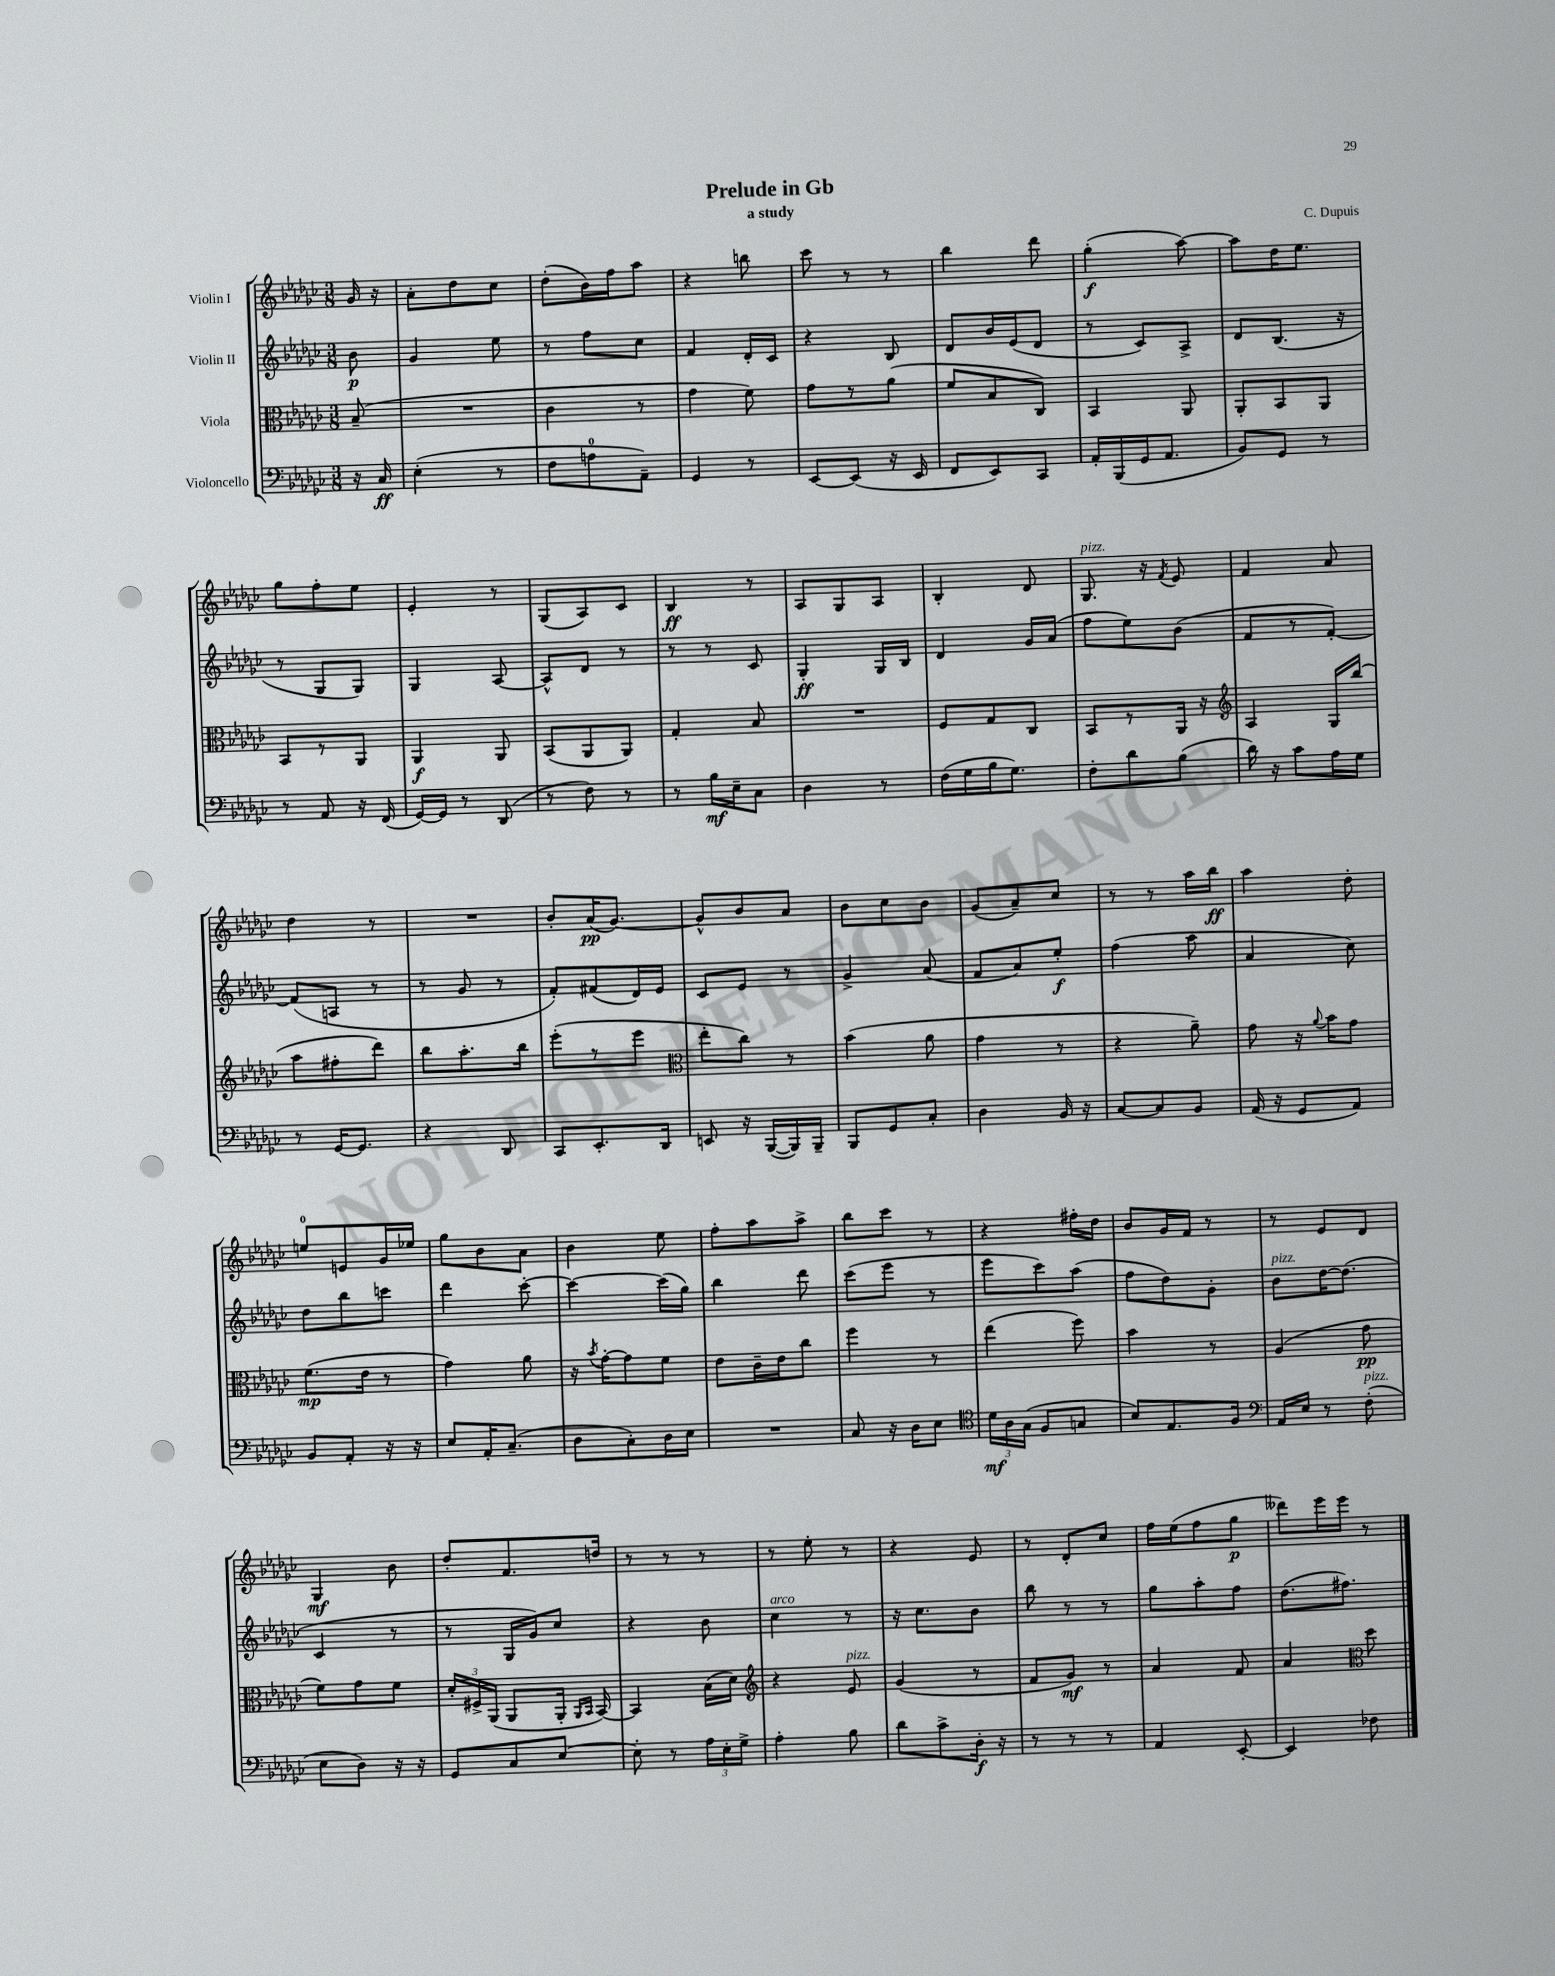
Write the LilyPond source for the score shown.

\header { title = "Prelude in Gb" composer = "C. Dupuis" subtitle = "a study" }
<<
\new StaffGroup <<
\new Staff = "s0" \with { instrumentName = "Violin I" } {
    \clef treble \key ges \major \numericTimeSignature \time 3/8 \partial 8
    \autoBeamOff ges'16 r16 |
    aes'8[-. des''8 ces''8] |
    des''8[-.( bes'16) f''16 aes''8] |
    r4 b''8 |
    ces'''8 r8 r8 |
    bes''4 des'''8 |
    ges''4-.\f( aes''8~) |
    aes''8[ des''16 ees''8.] |
    ges''8[ f''8-. ees''8] |
    ees'4-. r8 |
    ges8[( aes8) ces'8] |
    bes4\ff r8 |
    aes8[ ges8 aes8] |
    bes4-. des'8 |
    ges8.^\markup { \italic "pizz." } r16 \acciaccatura { f'8 } ees'8 |
    f'4 aes'8 |
    des''4 r8 |
    R4. |
    bes'8[-. aes'16\pp( ges'8.]~) |
    ges'8[-^ bes'8 aes'8] |
    bes'8[ ces''8 bes'8] |
    ges'8[( aes'8--) ces''8] |
    r8 r8 aes''16[ bes''16]\ff |
    aes''4 des''8-. |
    e''8[-0 e'8 ges'16 ees''16] |
    ges''8[ bes'8 aes'8] |
    bes'4 ees''8 |
    f''8[-. aes''8 aes''8]-> |
    bes''8[ ces'''8] r8 |
    r4 fis''16[-. des''16] |
    bes'8[ ges'16 f'16] r8 |
    r8 ees'8[ des'8] |
    ges4\mf bes'8 |
    des''8[-. f'8. d''16] |
    r8 r8 r8 |
    r8 ees''8-. r8 |
    r4 ees'8 |
    r8 des'8[-. ces''8] |
    f''16[ ees''16( f''8 ges''8]\p |
    deses'''8[) ees'''16 ees'''16] r8 \bar "|." |
}
\new Staff = "s1" \with { instrumentName = "Violin II" } {
    \clef treble \key ges \major \numericTimeSignature \time 3/8 \partial 8
    \autoBeamOff bes'8\p |
    ges'4 ees''8 |
    r8 f''8[ ces''8] |
    f'4 des'16[-. ces'16] |
    r4 bes8 |
    des'8[ bes'16 ees'16( des'8] |
    r8 ces'8[) aes8]-> |
    des'8[ bes8.]( r16 |
    r8 ges8[ ges8]) |
    ges4 aes8~ |
    aes8[-^ des'8] r8 |
    r8 r8 ces'8 |
    ges4-.\ff ges16[ bes16] |
    des'4 ges'16[ aes'16]( |
    f''8[ ees''8) bes'8]( |
    f'8[ r8 f'8]~-.) |
    f'8[( a8] r8 |
    r8 ges'8 r8 |
    f'8[-.) fis'8( des'16) ees'16] |
    ces'8[ ees'8] r8 |
    ges'4-> aes'8( |
    f'8[ aes'8) ees''8]-.\f |
    f''4( aes''8 |
    aes'4 ces''8) |
    des''8[ bes''8 c'''8] |
    des'''4 ces'''8~-. |
    ces'''4~ ces'''16[( ges''16]) |
    bes''4 des'''8 |
    ces'''8[( ees'''8] r8 |
    ees'''8[ ces'''8) aes''8]( |
    f''8[ des''8) ges'8]-. |
    bes'8[^\markup { \italic "pizz." } des''16~ des''8.]( |
    ces'4 r8 |
    r8 ges16[ ges'16) ces''8] |
    r4 bes'8 |
    ces''4^\markup { \italic "arco" } r8 |
    r16 ces''8.[ bes'8] |
    bes''8 r8 r8 |
    ges''8[ aes''8-. f''8] |
    des''8.[( fis''8.]) \bar "|." |
}
\new Staff = "s2" \with { instrumentName = "Viola" } {
    \clef alto \key ges \major \numericTimeSignature \time 3/8 \partial 8
    \autoBeamOff bes8--( |
    R4. |
    ces'4 r8 |
    ges'4 f'8) |
    ges'8[ r8 aes'8]( |
    f'8[ bes8 ces8]) |
    bes,4 aes,8 |
    aes,8[-. bes,8 aes,8] |
    bes,8[ r8 aes,8] |
    aes,4\f aes,8 |
    bes,8[( aes,8 aes,8]) |
    ges4-. bes8 |
    R4. |
    f8[ ges8 ces8] |
    bes,8[ r8 aes,16] r16 |
    \clef treble aes4 ges16[ bes''16]( |
    aes''8[ fis''8-. des'''8]) |
    bes''8[ aes''8.-. bes''16] |
    ees'''8[-.( r8 ees'''8] |
    \clef alto ees''8[-. ces''8]) r8 |
    bes'4( aes'8 |
    ges'4 r8 |
    r4 aes'8--) |
    ges'8 r16 \appoggiatura { aes'8 } bes'16[ ges'8] |
    f'8.[\mp( ees'16] r8 |
    ges'4) aes'8 |
    r16 \acciaccatura { bes'8 } ges'16[~-. ges'8 f'8] |
    ees'8[ ces'16-- ees'16 ces''8] |
    f''4 r8 |
    ees''4( f''8) |
    bes'4 r8 |
    aes4( ges'8\pp |
    f'8[) ges'8 f'8] |
    \tuplet 3/2 { des'16[-. fis16-> aes,16]( } aes,8[ aes,16]-. \grace { aes,16[ bes,16] } bes,16~) |
    bes,4 bes16[( des'16]) |
    \clef treble r4 ees'8^\markup { \italic "pizz." } |
    ges'4( r8 |
    f'8[ ges'8]\mf) r8 |
    aes'4 f'8 |
    aes'4 \clef alto des''8 \bar "|." |
}
\new Staff = "s3" \with { instrumentName = "Violoncello" } {
    \clef bass \key ges \major \numericTimeSignature \time 3/8 \partial 8
    \autoBeamOff r16 ces16\ff |
    ees4-.( r8 |
    f8[ a8-0 aes,8]--) |
    ges,4 r8 |
    ees,8[~ ees,8]( r16 ees,16 |
    f,8[ ees,8) ces,8] |
    aes,16[-. bes,,16( ges,16 aes,8.] |
    bes,8[) ges,8] r8 |
    r8 aes,8 r16 f,16( |
    ges,16[~) ges,16] r8 des,8( |
    r8 f8) r8 |
    r8 bes16[\mf ees16-- ces8] |
    des4 r8 |
    f16[( ges16 bes16 ges8.]) |
    f8[-. des'8 bes8]( |
    des'16) r16 ces'8[ aes16 ges16] |
    r8 ges,16[~ ges,8.] |
    r4 des,8 |
    ces,8[ ees,8.-. des,16] |
    e,8 r16 bes,,16[~( bes,,16) bes,,16]-- |
    bes,,8[ ges,8 ces8]-. |
    des4 bes,16 r16 |
    ces8[~ ces8 bes,8] |
    aes,16( r16 ges,8[ aes,8]) |
    bes,8[ aes,8]-. r16 r16 |
    ees8[ aes,16-. ces8.]--( |
    des8[ ces8-.) des16 ees16] |
    R4. |
    ces8 r16 des16[ ees8] |
    \clef tenor \tuplet 3/2 { des'16[\mf aes16 ges16]( } f8[ g8] |
    bes8[) ees8. f16] |
    \clef bass aes,16[ ees16] r8 f8-.^\markup { \italic "pizz." }( |
    ees8[ des8]) r16 r16 |
    ges,8[ ces8 ees8]~ |
    ees8-. r8 \tuplet 3/2 { aes16[ ees16-. ges16]-> } |
    aes4-. bes8 |
    des'8[ ces'8-> des16]-.\f r16 |
    r8 r8 r8 |
    aes,4 ees,8~-. |
    ees,4 fes8 \bar "|." |
}
>>
>>
\layout { \context { \Score \remove "Bar_number_engraver" } }
